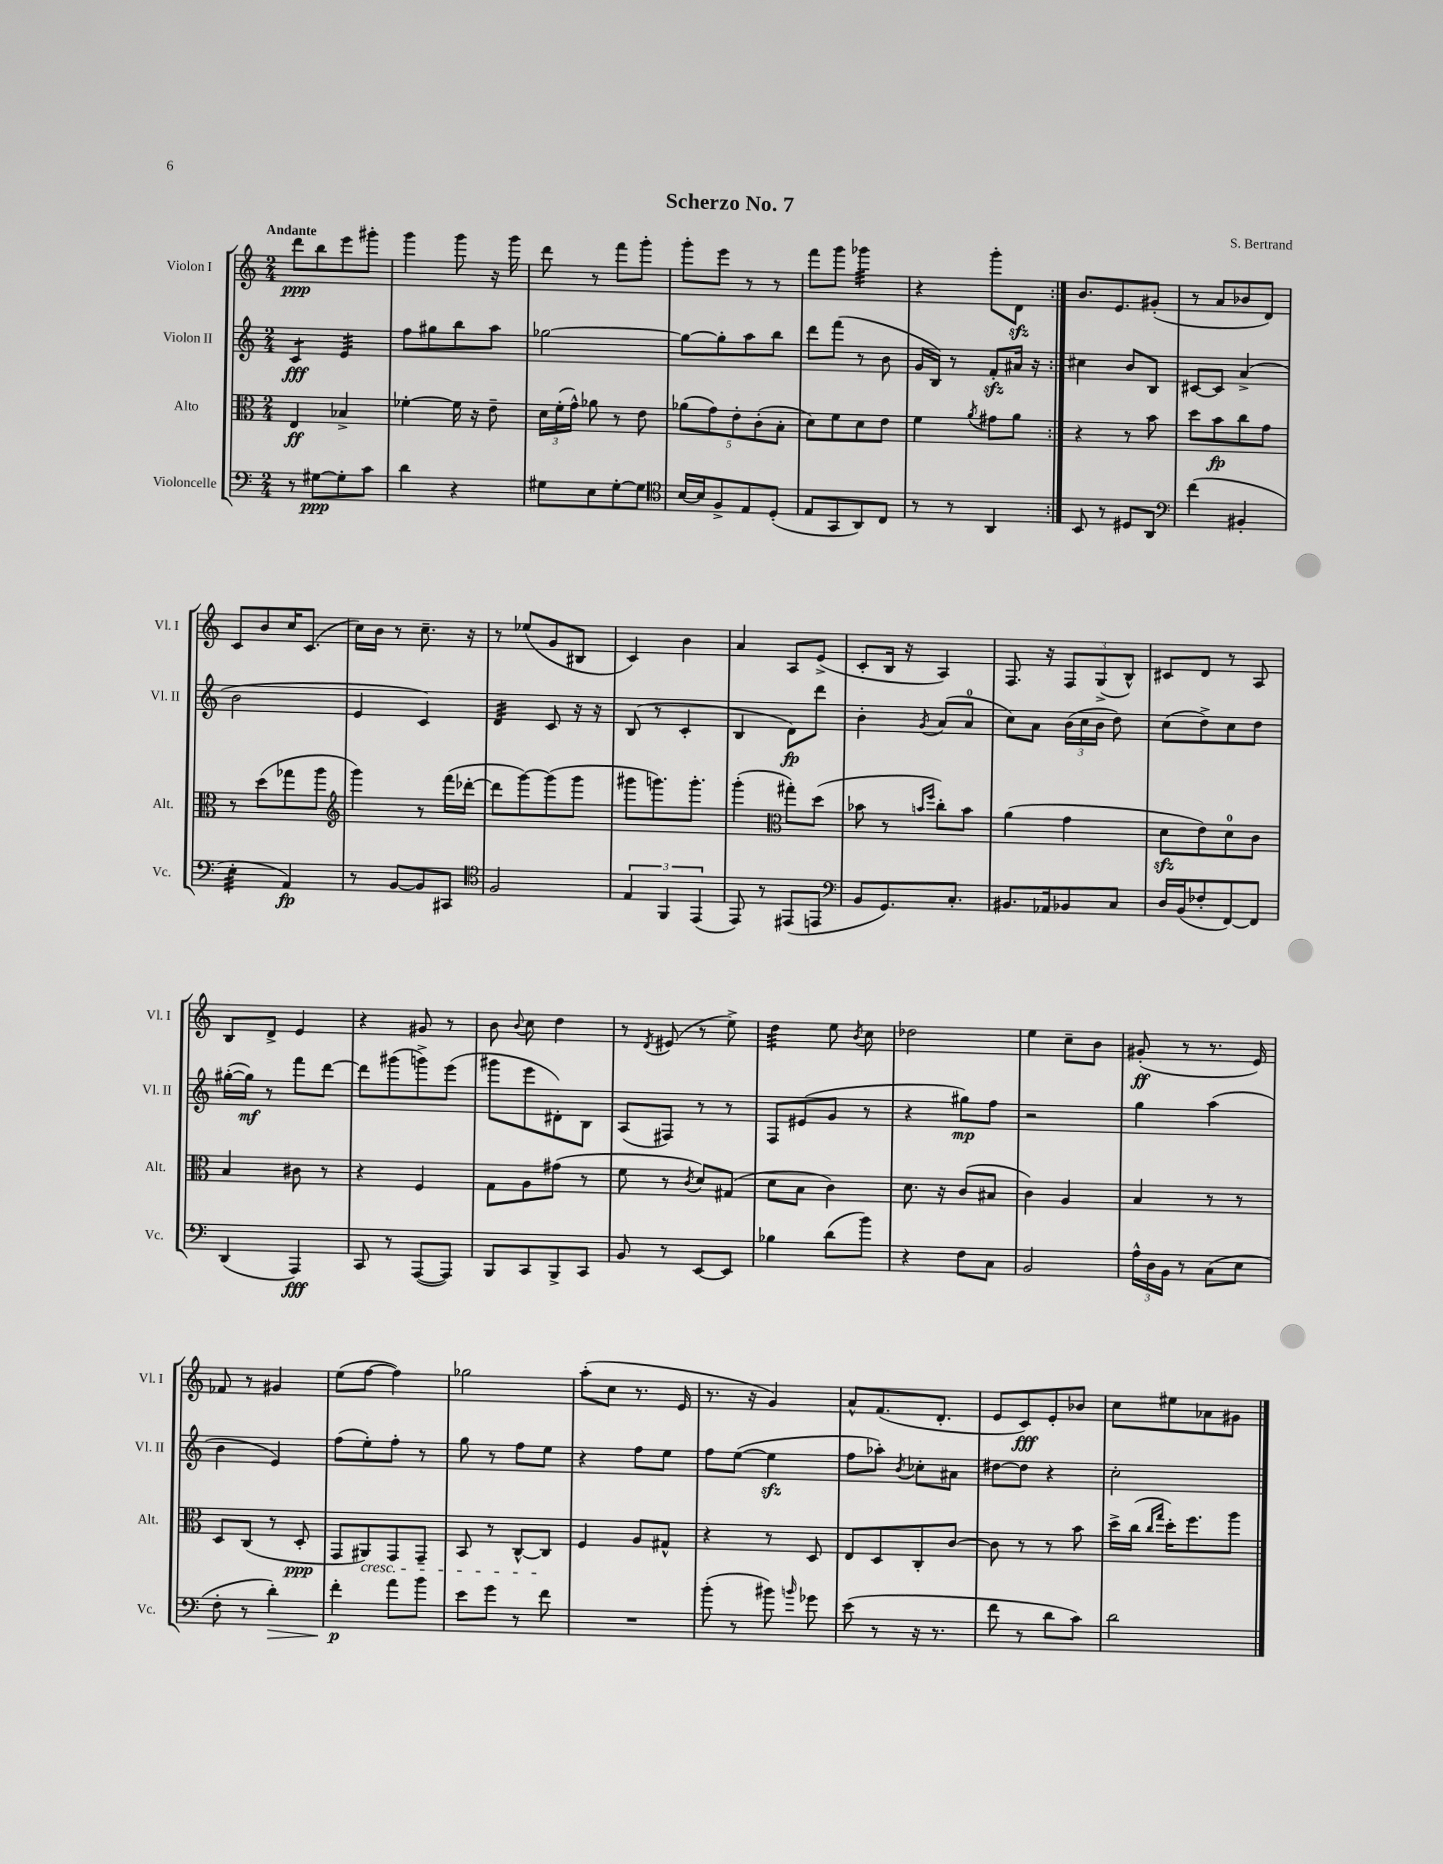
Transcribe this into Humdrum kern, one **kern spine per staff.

**kern	**kern	**kern	**kern
*staff4	*staff3	*staff2	*staff1
*clefF4	*clefC3	*clefG2	*clefG2
*k[]	*k[]	*k[]	*k[]
*M2/4	*M2/4	*M2/4	*M2/4
8r	4E/	4c/	8ddd\L
[8G#\L	.	.	8bb\
8G#'\]	4B-^/	4e/	8eee\
8c\J	.	.	8ggg#'\J
=	=	=	=
4d\	[4f-'\	8ff\L	4ggg\
.	.	8gg#\	.
4r	16f-\]	8bb\	8ggg\
.	16r	.	.
.	8e~\	8aa\J	16r
.	.	.	16ggg\
=	=	=	=
8G#\L	24d\LL	[2gg-\	8ddd\
.	(24f'\	.	.
.	24g^^\JJ)	.	.
8E\	8a-\	.	8r
[8G#'\	8r	.	8fff\L
8G#\]J	8e\	.	8ggg'\J
=	=	=	=
*clefC4	*	*	*
[16B/LL	(10a-\L	8gg-\_L	8ggg'\L
16B/]J	.	.	.
.	10g\)	.	.
8F^/	.	8gg-'\]	8eee\J
.	10e'\	.	.
8E/	.	8aa\	8r
.	(10c'\	.	.
(8D'/J	.	8bb\J	8r
.	10B'\J	.	.
=	=	=	=
8E/L	8d\L)	8ddd\L	8fff\L
8GG/	8f\	(8fff\J	8ggg\J
8AA/)	8d\	8r	4ggg-\
8C/J	8e\J	8b\	.
=	=	=	=
8r	4f\	16g/LL	4r
.	.	16B/JJ)	.
8r	.	8r	.
.	8qa/	.	.
4AA/	8g#\L	8f'/L	8ggg'\L
.	8a\J	16a#/Jk	8d\J
.	.	16r	.
=:|!	=:|!	=:|!	=:|!
8BB/	4r	4cc#\	8.b/L
8r	.	.	.
.	.	.	8.e/
8D#/L	8r	8b/L	.
8AA/J	8b\	8B/J	(8g#'/J
=	=	=	=
*clefF4	*	*	*
(4f\	8dd\L	[8c#/L	8r
.	8b\	8c#/]J	8a/L
4BB#'/	8cc\	(4a^/	8b-/
.	8g\J	.	8d/J)
=	=	=	=
4E'\	8r	2b\	8c/L
.	(8dd\L	.	8b/
4AA/)	8gg-\	.	16cc/K
.	.	.	(8.c/J
.	8aa\J	.	.
=	=	=	=
*	*clefG2	*	*
8r	4ggg\)	4e/	16cc\LL)
.	.	.	16b\JJ
[8BB/L	.	.	8r
8BB/]	8r	4c/)	8.cc~\
8CC#/J	(16fff\LL	.	.
.	[16ddd-'\JJ	.	16r
=	=	=	=
*clefC4	*	*	*
2F/	8ddd-\]L	4d/	8r
.	[8ggg\)	.	(8ee-/L
.	(8ggg\]	8c/	8g/
.	8ggg\J	16r	8B#/J
.	.	16r	.
=	=	=	=
6E/	8ggg#\L	(8B/	4c/)
.	8.ggg\)	8r	.
6FF/	.	.	.
.	.	4c'/	4b\
.	8.ggg'\J	.	.
(6EE/	.	.	.
=	=	=	=
8EE/)	(4ggg'\	4B/	4a/
8r	.	.	.
*	*clefC3	*	*
(8EE#/L	8gg#'\L)	8d\L)	8A/L
8EE/J	(8dd\J	8ddd\J	(8e^/J
=	=	=	=
*clefF4	*	*	*
8BB/L	8b-\	4b'\	8c'/L
8.GG/)	8r	.	16B/Jk
.	.	.	16r
.	16qqb/LL	.	.
.	16qqff/JJ	8qg/	.
.	8cc'\L)	(8a/L	4A/)
8.C'/J	.	.	.
.	8b\J	8a/J	.
=	=	=	=
8.BB#/L	(4a\	8cc\L)	8.F/
.	.	8a\J	.
16AA-/k	.	.	16r
8BB-/	4g\	(24b\LL	12F/L
.	.	24cc\	.
.	.	24b\JJ	(12G^/
8C/J	.	8dd\)	.
.	.	.	12B^^/J)
=	=	=	=
16D/LL	8d\L	(8cc\L	8c#/L
(16BB/J	.	.	.
8F-'/	8e\)	8dd^\)	8d/J
[8FF/)	8d\	8cc\	8r
8FF/]J	8c\J	8dd\J	8A/
=	=	=	=
(4DD/	4B/	([16gg#'\LL	8B/L
.	.	16gg#\]JJ)	.
.	.	8r	8d^/J
4AAA/)	8c#\	8fff\L	4e/
.	8r	[8ddd\J	.
=	=	=	=
8CC/	4r	8ddd\]L	4r
8r	.	(8ggg#\	.
([8AAA/L	4F/	8ggg^\)	8g#/
8AAA/]J)	.	(8eee\J	8r
=	=	=	=
8BBB/L	8G\L	8ggg#\L	8b\
.	.	.	8qqb/
8CC/	8A\	8eee\	8cc\
8BBB^/	(8g#\J	8d#'\)	4dd\
8CC/J	8r	8B\J	.
=	=	=	=
8BB/	8f\	(8A/L	8r
.	.	.	8qd/
8r	8r	8F#/J)	(8e#/
.	8qc/	.	.
[8EE/L	8d/L)	8r	8r
8EE/]J	(8G#/J	8r	8ee^\)
=	=	=	=
4B-\	8d\L	8F/L	4dd\
.	8B\J	(8e#/	.
(8d\L	4c\)	8g/J	8ee\
.	.	.	8qb/
8b\J)	.	8r	8cc\
=	=	=	=
4r	8.d\	4r	2dd-\
.	16r	.	.
8F\L	(8c/L	8gg#\L)	.
8C\J	8B#/J	8ff\J	.
=	=	=	=
2BB/	4c\)	2r	4ee\
.	4A/	.	8cc~\L
.	.	.	8b\J
=	=	=	=
24A^^\LL	4B/	4gg\	(8g#'/
24D\	.	.	.
24BB\JJ	.	.	.
8r	.	.	8r
(8C\L	8r	(4aa\	8.r
8E\J	8r	.	.
.	.	.	16e/)
=	=	=	=
8F'\	8D/L	4b\	8f-/
8r	(8C/J	.	8r
4d'\)	8r	4e/)	4g#/
.	8D'/	.	.
=	=	=	=
4f'\	8GG/L	(8ff\L	(8ee\L
.	8AA#/)	8ee'\)	[8ff\J
8a\L	8GG/	8ff'\J	4ff\])
8b\J	8GG~/J	8r	.
=	=	=	=
8e\L	8BB/	8gg\	2gg-\
8g\J	8r	8r	.
8r	[8C^^/L	8ff\L	.
8f\	8C/]J	8ee\J	.
=	=	=	=
2r	4F/	4r	(8aa'\L
.	.	.	8cc\J
.	8A/L	8ff\L	8.r
.	8G#^^/J	8ee\J	.
.	.	.	16e/
=	=	=	=
(8b'\	4r	8ff\L	8.r
8r	.	([8ee\J	.
.	.	.	16r
8b#\)	8r	4ee\]	4g/)
16qqb/	.	.	.
8g-\	8D/	.	.
=	=	=	=
(8e\	8E/L	8ff\L	8a^^/L
8r	8D/	8aa-'\J)	(8.f/
.	.	8qb/	.
16r	8C'/	8cc-'\L	.
8.r	.	.	8.d'/J
.	[8c/J	8a#\J	.
=	=	=	=
8f\	8c\]	[8dd#\L	8e/L
8r	8r	8dd#\]J	8c/)
8d\L	8r	4r	8e'/
8c\J)	8b\	.	8b-/J
=	=	=	=
2d\	16dd^\LL	2cc'\	8cc\L
.	(16cc\JJ	.	.
.	16qqcc/LL	.	.
.	16qqgg/JJ	.	.
.	16dd'\LK)	.	8ee#\
.	8.ff\	.	.
.	.	.	8a-\
.	8aa\J	.	8g#\J
==	==	==	==
*-	*-	*-	*-
